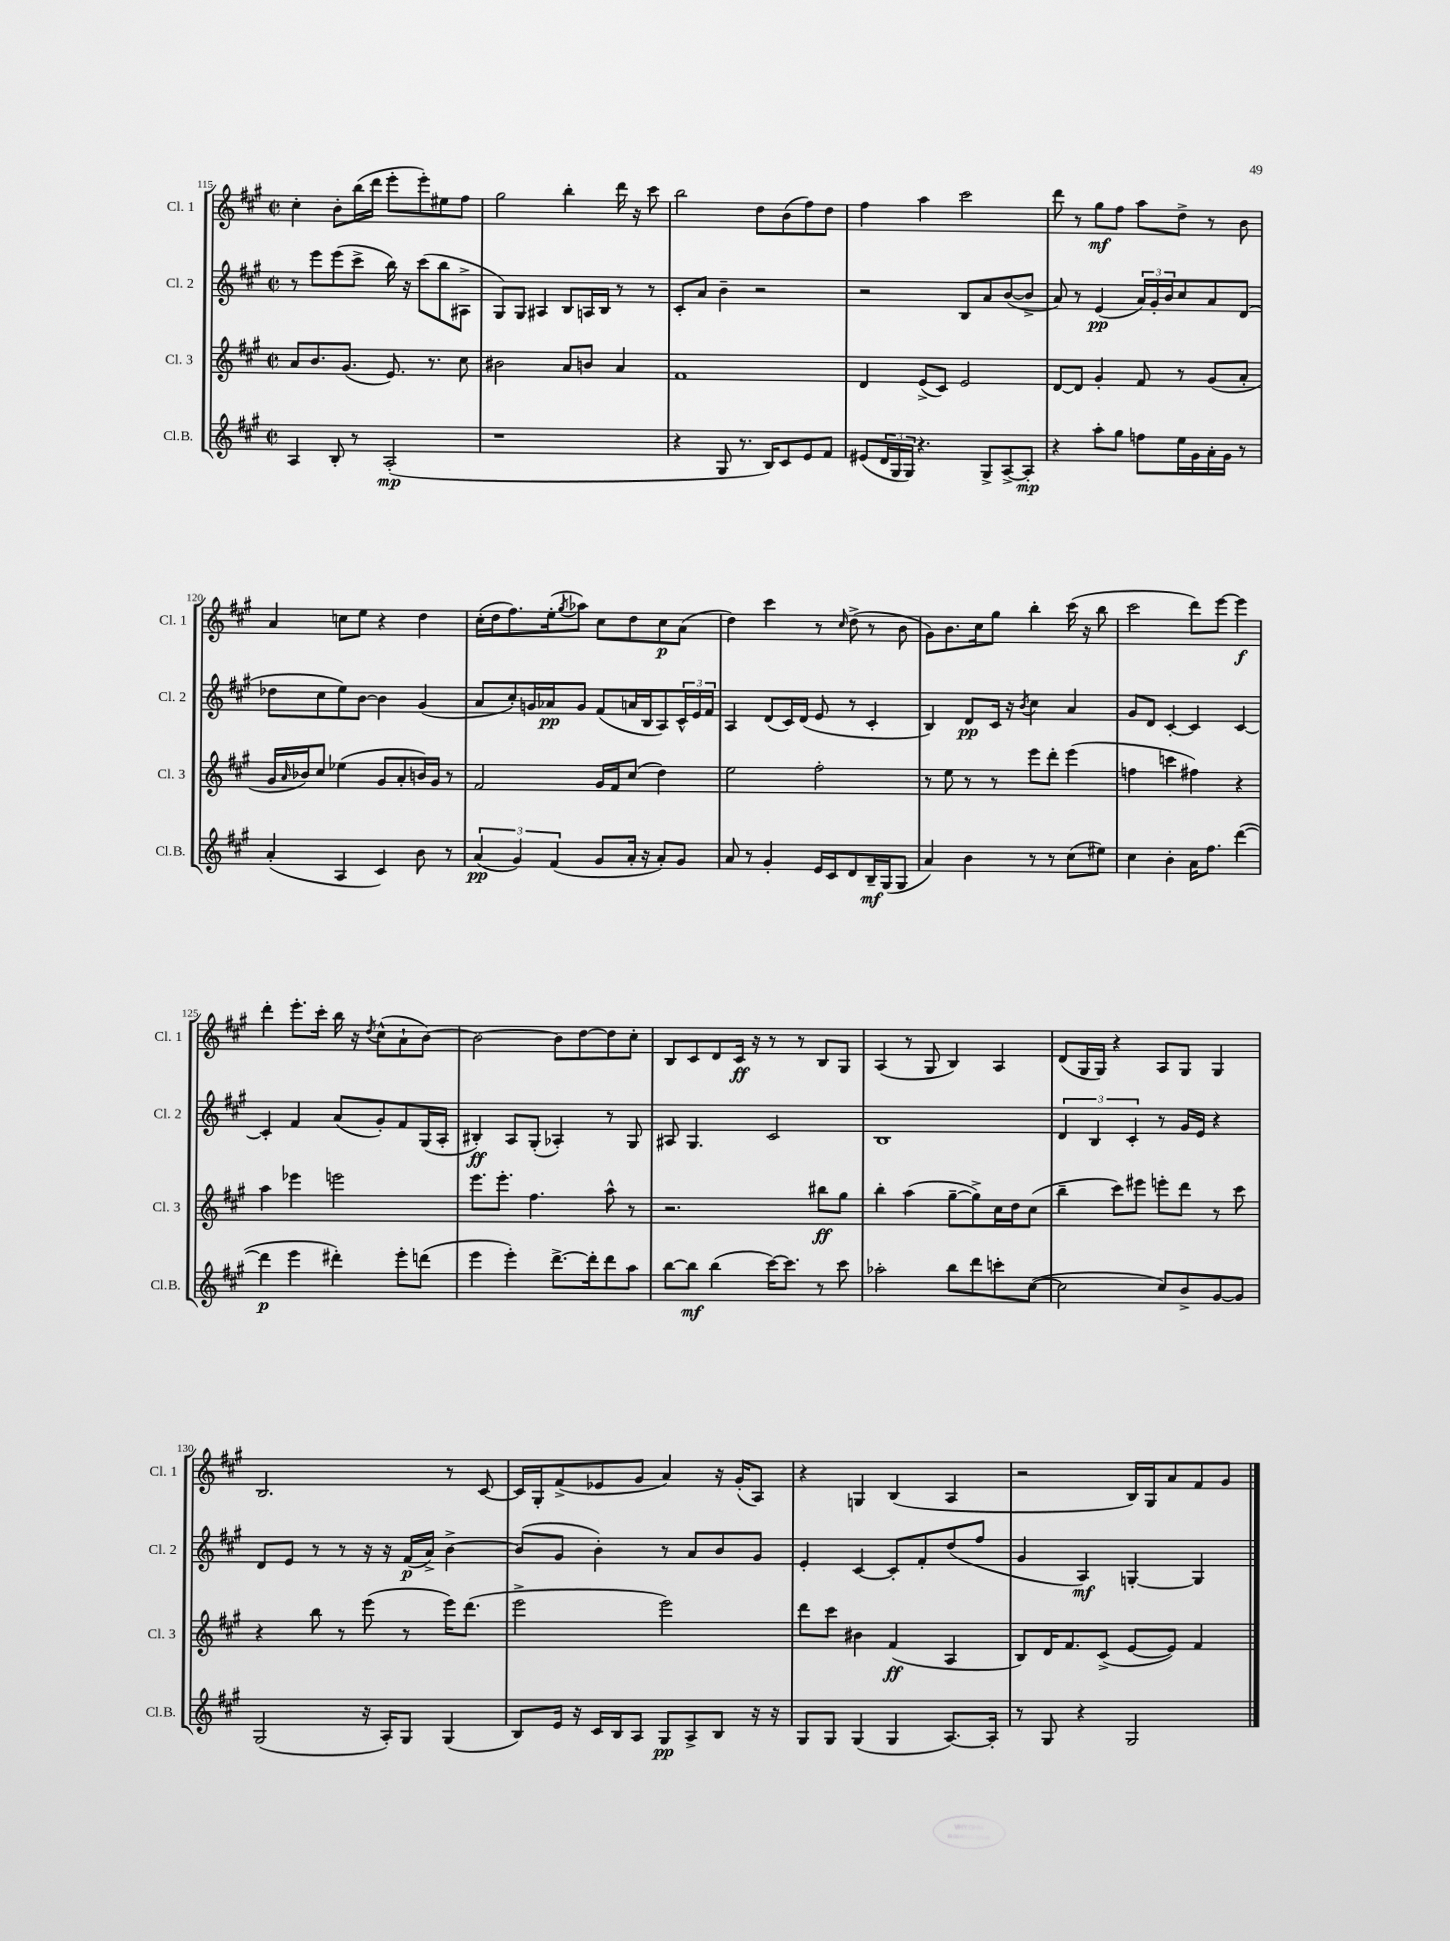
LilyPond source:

<<
\new StaffGroup <<
\new Staff = "s0" \with { instrumentName = "Cl. 1" shortInstrumentName = "Cl. 1" } {
    \clef treble \key a \major \defaultTimeSignature \time 2/2
    cis''4-. b'8-. b''16( d'''16 e'''8-. e'''8-.) eis''8 fis''8 |
    gis''2 b''4-. d'''16 r16 cis'''8 |
    b''2 d''8 b'8( fis''8) d''8 |
    fis''4 a''4 cis'''2 |
    d'''8 r8 gis''8\mf fis''8 a''8 d''8-> r8 b'8 |
    a'4 c''8 e''8 r4 d''4 |
    cis''16-.( d''16 fis''8.) e''16-.( \acciaccatura { gis''8 } aes''8) cis''8 d''8 cis''8\p a'8( |
    d''4) cis'''4 r8 \grace { cis''16 } d''8->( r8 b'8 |
    gis'8) b'8. cis''16 gis''8 b''4-. cis'''16( r16 b''8 |
    cis'''2 d'''8) e'''8~ e'''4\f |
    d'''4-. e'''8.-. cis'''16-. b''16 r16 \acciaccatura { d''8 } cis''8-^( a'8-! b'8~) |
    b'2~ b'8 d''8~ d''8 cis''8-. |
    b8 cis'8 d'8 cis'16\ff r16 r8 r8 b8 gis8 |
    a4( r8 gis8 b4) a4 |
    d'8( gis16 gis16) r4 a8 gis8 gis4 |
    b2. r8 cis'8~ |
    cis'16 gis16-. fis'8->( ees'8 gis'8 a'4) r16 gis'16-.( a8) |
    r4 g4 b4( a4 |
    r2 b16) gis16 a'8 fis'8 gis'8 \bar "|." |
}
\new Staff = "s1" \with { instrumentName = "Cl. 2" shortInstrumentName = "Cl. 2" } {
    \clef treble \key a \major \defaultTimeSignature \time 2/2
    r8 e'''8 e'''8( cis'''8-> b''16) r16 cis'''8( b''8 ais8-> |
    gis8) gis8 ais4 b8 a16 b16 r8 r8 |
    cis'8-. a'8 b'4-- r2 |
    r2 b8 a'8 b'8~( b'8-> |
    a'8) r8 e'4\pp( \tuplet 3/2 { a'16) gis'16-. b'16 } cis''8 a'8 d'8( |
    des''8 cis''8 e''8) b'8~ b'4 gis'4( |
    a'8 cis''8-.) g'16 aes'16\pp g'8 fis'8( a'16 b16 a8) \tuplet 3/2 { cis'16-^ e'16 fis'16 } |
    a4 d'8( cis'16) d'16( e'8 r8 cis'4-. |
    b4) d'8\pp cis'16 r16 \acciaccatura { b'8 } cis''4 a'4 |
    gis'8 d'8 cis'4~-. cis'4 cis'4~ |
    cis'4-. fis'4 a'8( gis'8-.) fis'8 gis16( a16-. |
    bis4-.\ff) a8 gis8-.( aes4-.) r8 gis8 |
    ais8 gis4. cis'2 |
    b1 |
    \tuplet 3/2 { d'4 b4 cis'4-. } r8 gis'16 e'16 r4 |
    d'8 e'8 r8 r8 r16 r16 fis'16\p( a'16->) b'4~-> |
    b'8( gis'8 b'4-.) r8 a'8 b'8 gis'8 |
    e'4-. cis'4~ cis'8-. fis'8-. d''8( fis''8 |
    gis'4 a4\mf) g4~-. g4 \bar "|." |
}
\new Staff = "s2" \with { instrumentName = "Cl. 3" shortInstrumentName = "Cl. 3" } {
    \clef treble \key a \major \defaultTimeSignature \time 2/2
    a'8 b'8. gis'8.( e'8.) r8. cis''8 |
    bis'2 a'8 b'8 a'4 |
    fis'1 |
    d'4 e'8->( cis'8) e'2 |
    d'8~ d'8 gis'4-. fis'8 r8 gis'8( a'8-. |
    gis'16 \grace { a'16 } bes'16) cis''8 ees''4( gis'8 a'8-. b'16) gis'16 r8 |
    fis'2 gis'16 fis'16 cis''8( d''4) |
    e''2 fis''2-. |
    r8 e''8 r8 r8 e'''8 d'''8-. e'''4( |
    f''4 c'''4 fis''4) r4 |
    a''4 ees'''4 e'''2 |
    e'''8. e'''8.-. fis''4. a''8-^ r8 |
    r2. bis''8\ff gis''8 |
    b''4-. a''4( gis''8~-- gis''8->) cis''16 d''16 cis''8( |
    b''4-- cis'''8) eis'''8 e'''8-. d'''8 r8 cis'''8 |
    r4 b''8 r8 e'''8( r8 e'''16) d'''8.( |
    e'''2-> e'''2) |
    d'''8 cis'''8 bis'4 fis'4\ff( a4 |
    b8) d'16 fis'8. cis'8->( e'8~ e'8) fis'4 \bar "|." |
}
\new Staff = "s3" \with { instrumentName = "Cl.B." shortInstrumentName = "Cl.B." } {
    \clef treble \key a \major \defaultTimeSignature \time 2/2
    a4 b8-. r8 a2-.\mp( |
    r1 |
    r4 gis8 r8. b16) cis'8 e'8 fis'8 |
    eis'8( \tuplet 3/2 { d'16 gis16 gis16) } r4. gis8-> a8~-> a8-.\mp |
    r4 a''8-. gis''8 f''8 e''16 gis'16 a'16-. gis'16 r8 |
    a'4-.( a4 cis'4) b'8 r8 |
    \tuplet 3/2 { a'4\pp( gis'4) fis'4( } gis'8 a'16-. r16 a'8-.) gis'8 |
    a'8 r8 gis'4-. e'16 cis'16 d'8 b16--\mf gis16( gis8 |
    a'4) b'4 r8 r8 cis''8( eis''8) |
    cis''4 b'4-. a'16 fis''8. d'''4~( |
    d'''4\p e'''4 dis'''4-.) e'''8-. d'''8( |
    e'''4 e'''4-.) d'''8.~-> d'''16-. d'''8 a''8 |
    b''8~ b''8\mf b''4( cis'''16~) cis'''8. r8 cis'''8 |
    aes''2-. b''8 d'''8 c'''8-. cis''8~( |
    cis''2 cis''8) b'8-> gis'8~ gis'8 |
    gis2( r16 a16-.) gis8 gis4( |
    b8) e'16 r16 cis'16 b16 a8 gis8\pp a8-> b8 r16 r16 |
    gis8 gis8 gis4( gis4 a8.~) a16-. |
    r8 gis8 r4 gis2 \bar "|." |
}
>>
>>
\layout { \context { \Score currentBarNumber = #115 } }
